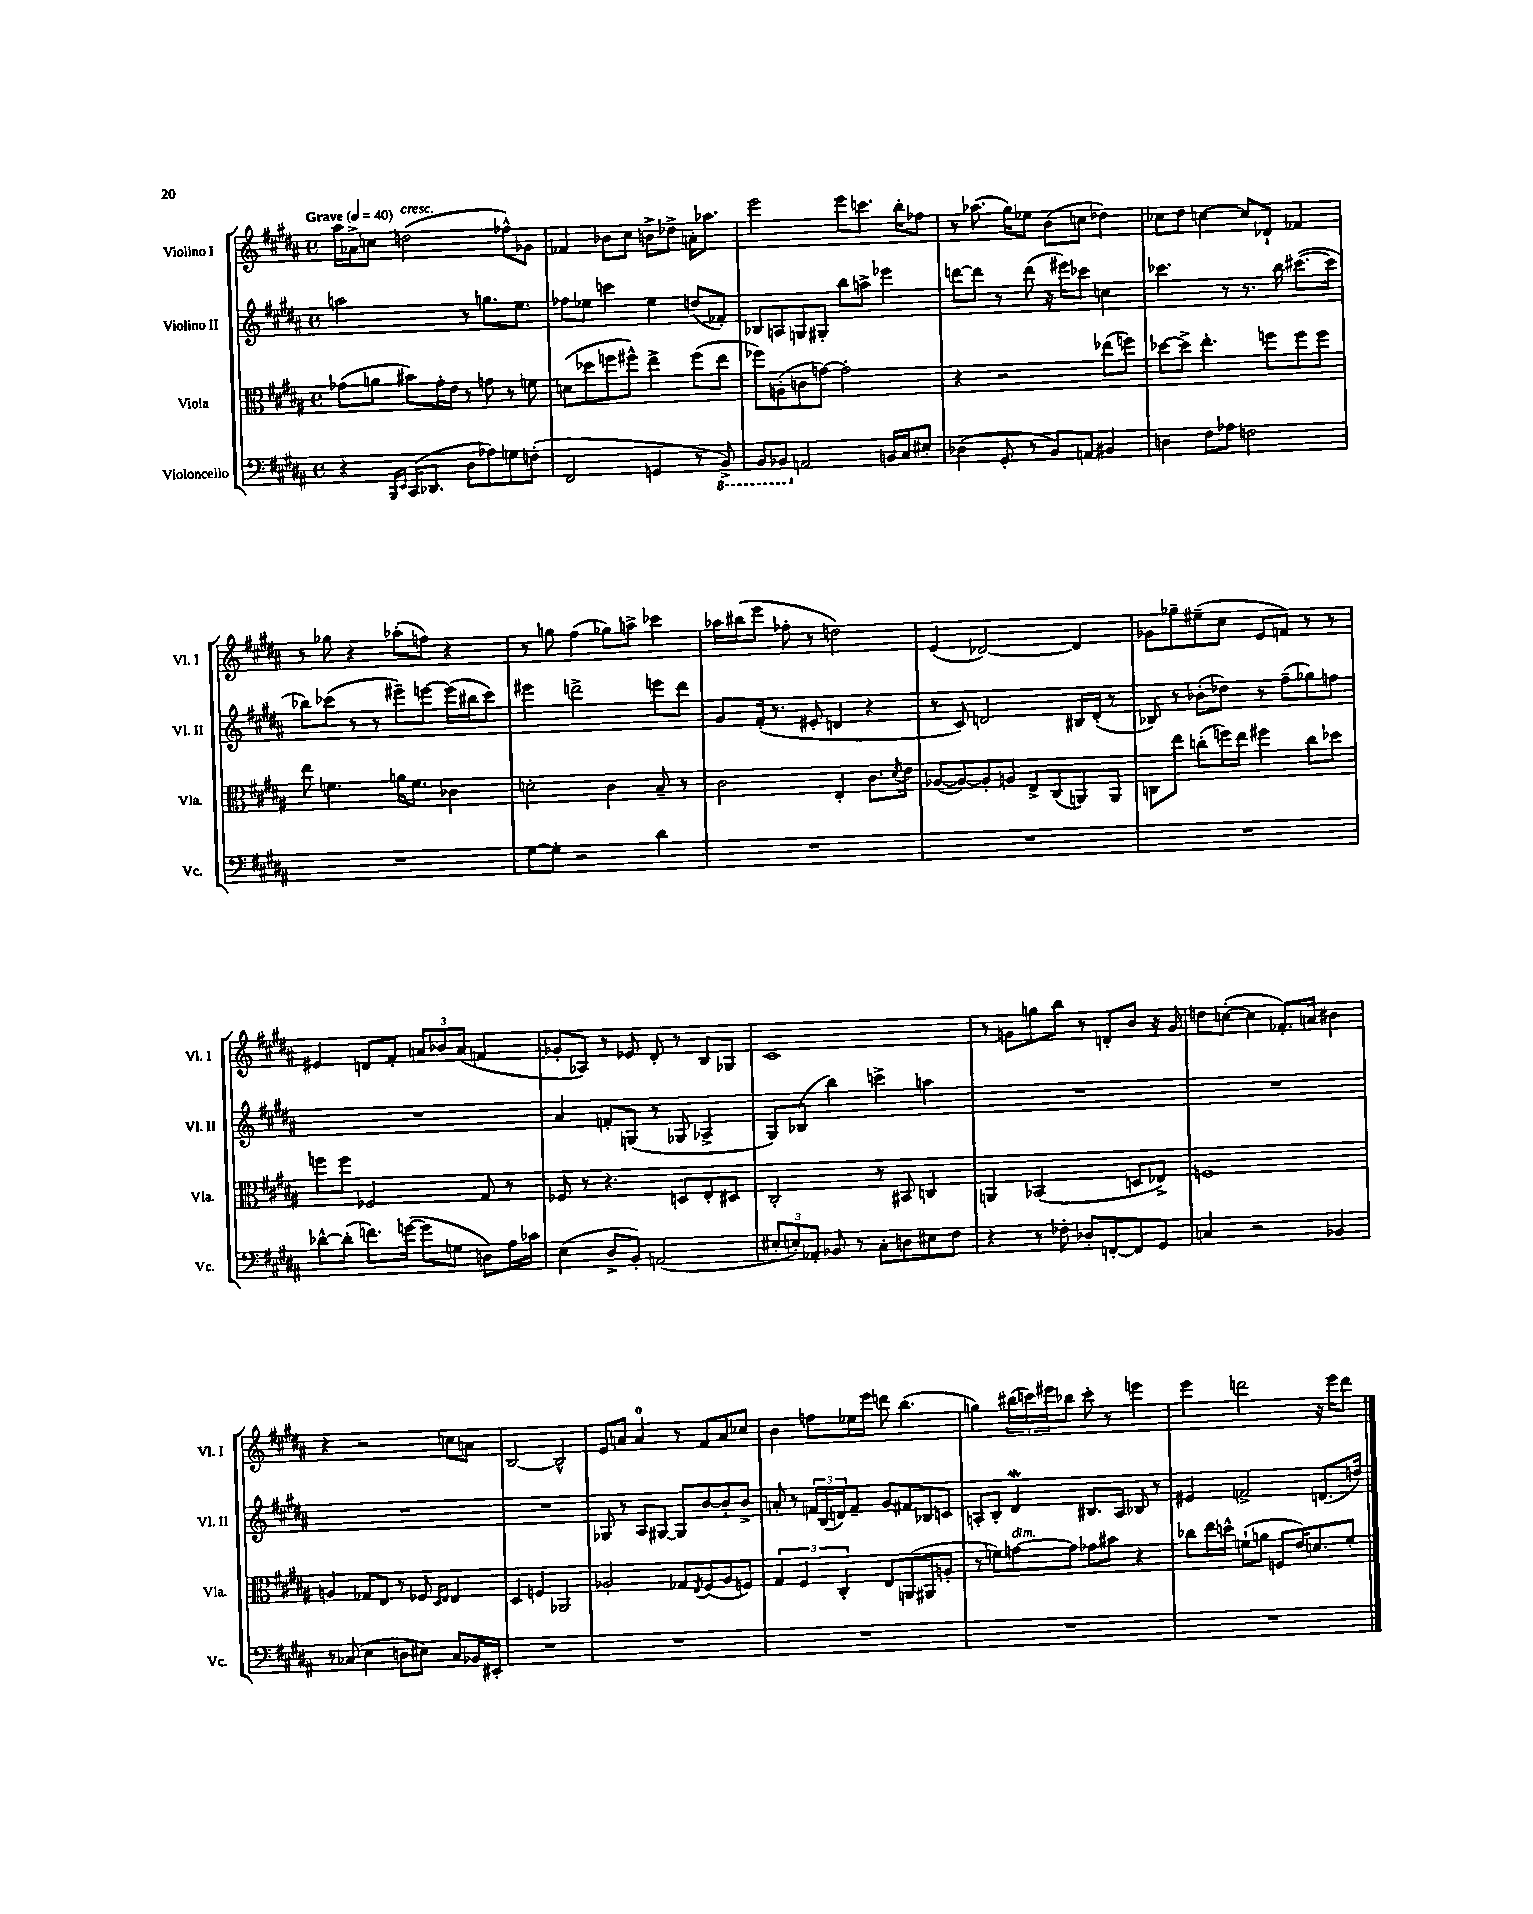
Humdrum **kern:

**kern	**kern	**kern	**kern
*staff4	*staff3	*staff2	*staff1
*clefF4	*clefC3	*clefG2	*clefG2
*k[f#c#g#d#a#]	*k[f#c#g#d#a#]	*k[f#c#g#d#a#]	*k[f#c#g#d#a#]
*M4/4	*M4/4	*M4/4	*M4/4
*met(c)	*met(c)	*met(c)	*met(c)
*MM40	*MM40	*MM40	*MM40
4r	(8g-\L	2aa\	16aa#\LL
.	.	.	16a-^\J
.	8a\J	.	8cc\J
16qqBBB/LL	.	.	.
16qqEE/JJ	.	.	.
(16CC#/LK	8b#\L)	.	(2dd\
8.DD-/J	.	.	.
.	16g-'\L	.	.
.	16e\JJ	.	.
8D#\L	8r	8r	.
8A-\)	8g\	8.gg\L	.
8G\	8r	.	8ff-^^\L)
.	.	8.ee\J	.
(8F'\J	8f\	.	8g-\J
=	=	=	=
2FF#/	(8d\L	8ff-\L	4f-/
.	8dd-\	8ee-\J	.
.	8ff\	4ccc\	8b-\L
.	8ff#^^\J)	.	8cc#\J
4GG/	4ee^\	4ee-\	8b^\L
.	.	.	8dd-^\J
8r	(8ff#\L	(8dd/L	16a'\LK
.	.	.	8.aa-\J
8BBB^/)	8ee\J	8f-'/J)	.
=	=	=	=
8BBB/L	8ff-\L)	8B-/L	2eee\
8BBB-/J	(8A'\	8A/	.
2AA/	8c\	8G/	.
.	[8g\J)	8G#'/J	.
.	2g'\]	8bb\L	8eee\L
.	.	8aa^\J	8.ccc\J
16BB/LL	.	4eee-\	.
16C#/J	.	.	16bb'\LK
8E#'/J	.	.	8ff-\J
=	=	=	=
(4D-\	4r	[8ddd\L	8r
.	.	8ddd\]J	(8.aa-\
8GG#'/	2r	8r	.
.	.	.	16gg#\LK)
8r	.	(8ddd\	8ee-\J
8BB/L)	.	16r	(8b\L
.	.	16eee#\LK)	.
8AA/J	.	8ccc-\J	8cc\J
4BB#/	(8ee-\L	4cc\	4dd-\)
.	8ff\J)	.	.
=	=	=	=
4D\	[8dd-\L	4.ccc-\	8cc-\L
.	8dd-^\]J	.	8dd#\J
8F#\L	4.ee'\	.	[4cc\
8A-\J	.	8r	.
2F\	.	8.r	8cc/]L
.	8ff\L	.	8d-`/J
.	.	16bb\	.
.	8ff\	([8.ccc#\L	4f-/
.	8ff\J	.	.
.	.	16ccc#\]Jk	.
=	=	=	=
1r	8ee\	8bb-\L)	8r
.	4.f\	(8ccc-\J	8gg-\
.	.	8r	4r
.	.	8r	.
.	16a\LK	8eee#~\L)	(8aa-'\L
.	8.f\J	.	.
.	.	[8eee\J	8ff\J)
.	4c-\	(16eee\]LL	4r
.	.	16bb#\J	.
.	.	8ccc-\J)	.
=	=	=	=
[8G#\L	2d'\	4eee#\	8r
8G#'\]J	.	.	8gg\
2r	.	2ddd^\	(4ff#\
.	4c#\	.	8gg-\L)
.	.	.	8aa^\J
4d#\	8B~/	8eee\L	4ccc-\
.	8r	8ddd\J	.
=	=	=	=
1r	2c#\	8g#/L	16aa-\LL
.	.	.	(16bb#\J
.	.	(16f#'/Jk	8eee\J
.	.	8.r	.
.	.	.	8ff-'\
.	.	8e#'/	8r
.	4E'/	4d/	2dd\)
.	8.c#\L	4r	.
.	8qd#/	.	.
.	16e\Jk	.	.
=	=	=	=
1r	([8A-/L	8r	(4e/
.	8A-/_)	8c#/)	.
.	8A-'/]	2d/	[2d-/)
.	8A/J	.	.
.	8E^/L	.	.
.	(8C#/	.	.
.	8AA/)	16B#/LL	4d-/]
.	.	(16d'/JJ	.
.	8AA/J	8r	.
=	=	=	=
1r	8C\L	8B-/)	8g-\L
.	8ee\J	8r	8gg-~\
.	(8cc'\L	(8b-'\L	(8ee#~\
.	16ff\L)	8dd-\J)	8cc#\J
.	16ee\JJ	.	.
.	4ff#\	8r	8e/L
.	.	(8ff#~\L	8f/J)
.	8cc\L	8gg-\)	8r
.	8dd-\J	8ff\J	8r
=	=	=	=
[8d-^^\L	8ff\L	1r	4e#/
(8d-'\]J	8ff\J	.	.
8.f\L)	2F-/	.	8d/L
.	.	.	8f#'/J
([16g\Jk	.	.	.
8g\]L	.	.	12a/L
.	.	.	12b-/
8G\J	.	.	.
.	.	.	(12a/J
8D\L)	8G#/	.	4f/
16A#\L	8r	.	.
16c-\JJ	.	.	.
=	=	=	=
(4E\	8F-/	4a#/	8g-'/L
.	8r	.	8A-/J)
8D#^/L	4.r	8f'/L	8r
8BB'/J)	.	(8G/J	8e-/
(2AA/	.	8r	8d#'/
.	8D/L	8G-/	8r
.	8E'/	4A-^/	8B/L
.	8D#/J	.	8G-/J
=	=	=	=
12E#'/L	2C#'/	8G#/L)	1c#
12E'/)	.	.	.
.	.	(8B-/J	.
12AA-'/J	.	.	.
8BB-/	.	4bb\)	.
8r	.	.	.
8C#'\L	8r	4ccc^\	.
8D\	8BB#/	.	.
8E#\	4C/	4aa\	.
8F#\J	.	.	.
=	=	=	=
4r	4AA/	1r	8r
.	.	.	8g\L
8r	(2BB-/	.	8gg\
8F-'\	.	.	8bb\J
8D-'/L	.	.	8r
[8FF'/	.	.	8d'/L
8FF/]	8D/L	.	8b/J
8GG#/J	8E-^/J)	.	16r
.	.	.	16g/
=	=	=	=
4C/	1F	1r	8dd\L
.	.	.	([8cc'\J
2r	.	.	4cc\]
.	.	.	8.f-'/L)
.	.	.	16a/Jk
4BB-/	.	.	4b#\
=	=	=	=
8r	4A/	1r	4r
(8C-/	.	.	.
4E\	8G-/L	.	2r
.	8E/J	.	.
8D\L	8r	.	.
8E#\J)	8F-/	.	.
.	16qqD#/LL	.	.
.	16qqE/JJ	.	.
8C-/L	4E/	.	8cc\L
16BB-/L	.	.	8a\J
16EE#'/JJ	.	.	.
=	=	=	=
1r	4D#/	1r	[2B/
.	4F/	.	.
.	2AA-/	.	2B^^/]
=	=	=	=
1r	2A-'/	8G-/	8e/L
.	.	8r	8a/J
.	.	8A#/L	4a/
.	.	[8G#/J	.
.	8G-/L	8G#/]L	8r
.	8qE/	.	.
.	(8F#/	[8b/	8f#/L
.	8A-/	8b'/]	8a/
.	8F/J)	8b^/J	8cc-/J
=	=	=	=
1r	6G#/	8a'/	4b\
.	.	8r	.
.	6F#/	.	.
.	.	24f/LL	8ff\L
.	.	(24B/	.
.	6C#'/	24d/J)	.
.	.	8f~/J	16ee-\L
.	.	.	16eee\JJ
.	8E/L	8g#/L	8ddd\
.	(8AA/	8f#/	(4.bb\
.	8AA#/	8B-/	.
.	8A'/J	8c/J	.
=	=	=	=
1r	8r	8A'/L	4gg\)
.	8f\L)	8B'/J	.
.	[8g\	4d#/	(24bb#\LL
.	.	.	24ccc\)
.	.	.	24eee#\J
.	8g\]J	.	8bb-\J
.	8g-\L	8.B#/L	8ccc'\
.	8b#\J	.	8r
.	.	16A/Jk	.
.	4r	8B-/	4eee\
.	.	8r	.
=	=	=	=
1r	8cc-\L	4e#/	4eee\
.	16ee\L	.	.
.	16dd^^\JJ	.	.
.	(8f`\L	2f^/	2ddd\
.	8a\J	.	.
.	8F/L	.	.
.	16e/K)	.	.
.	8.d/	.	.
.	.	(8.d/L	16r
.	.	.	16eee\LK
.	8f'/J	.	8ddd\J
.	.	16dd/Jk)	.
==	==	==	==
*-	*-	*-	*-
